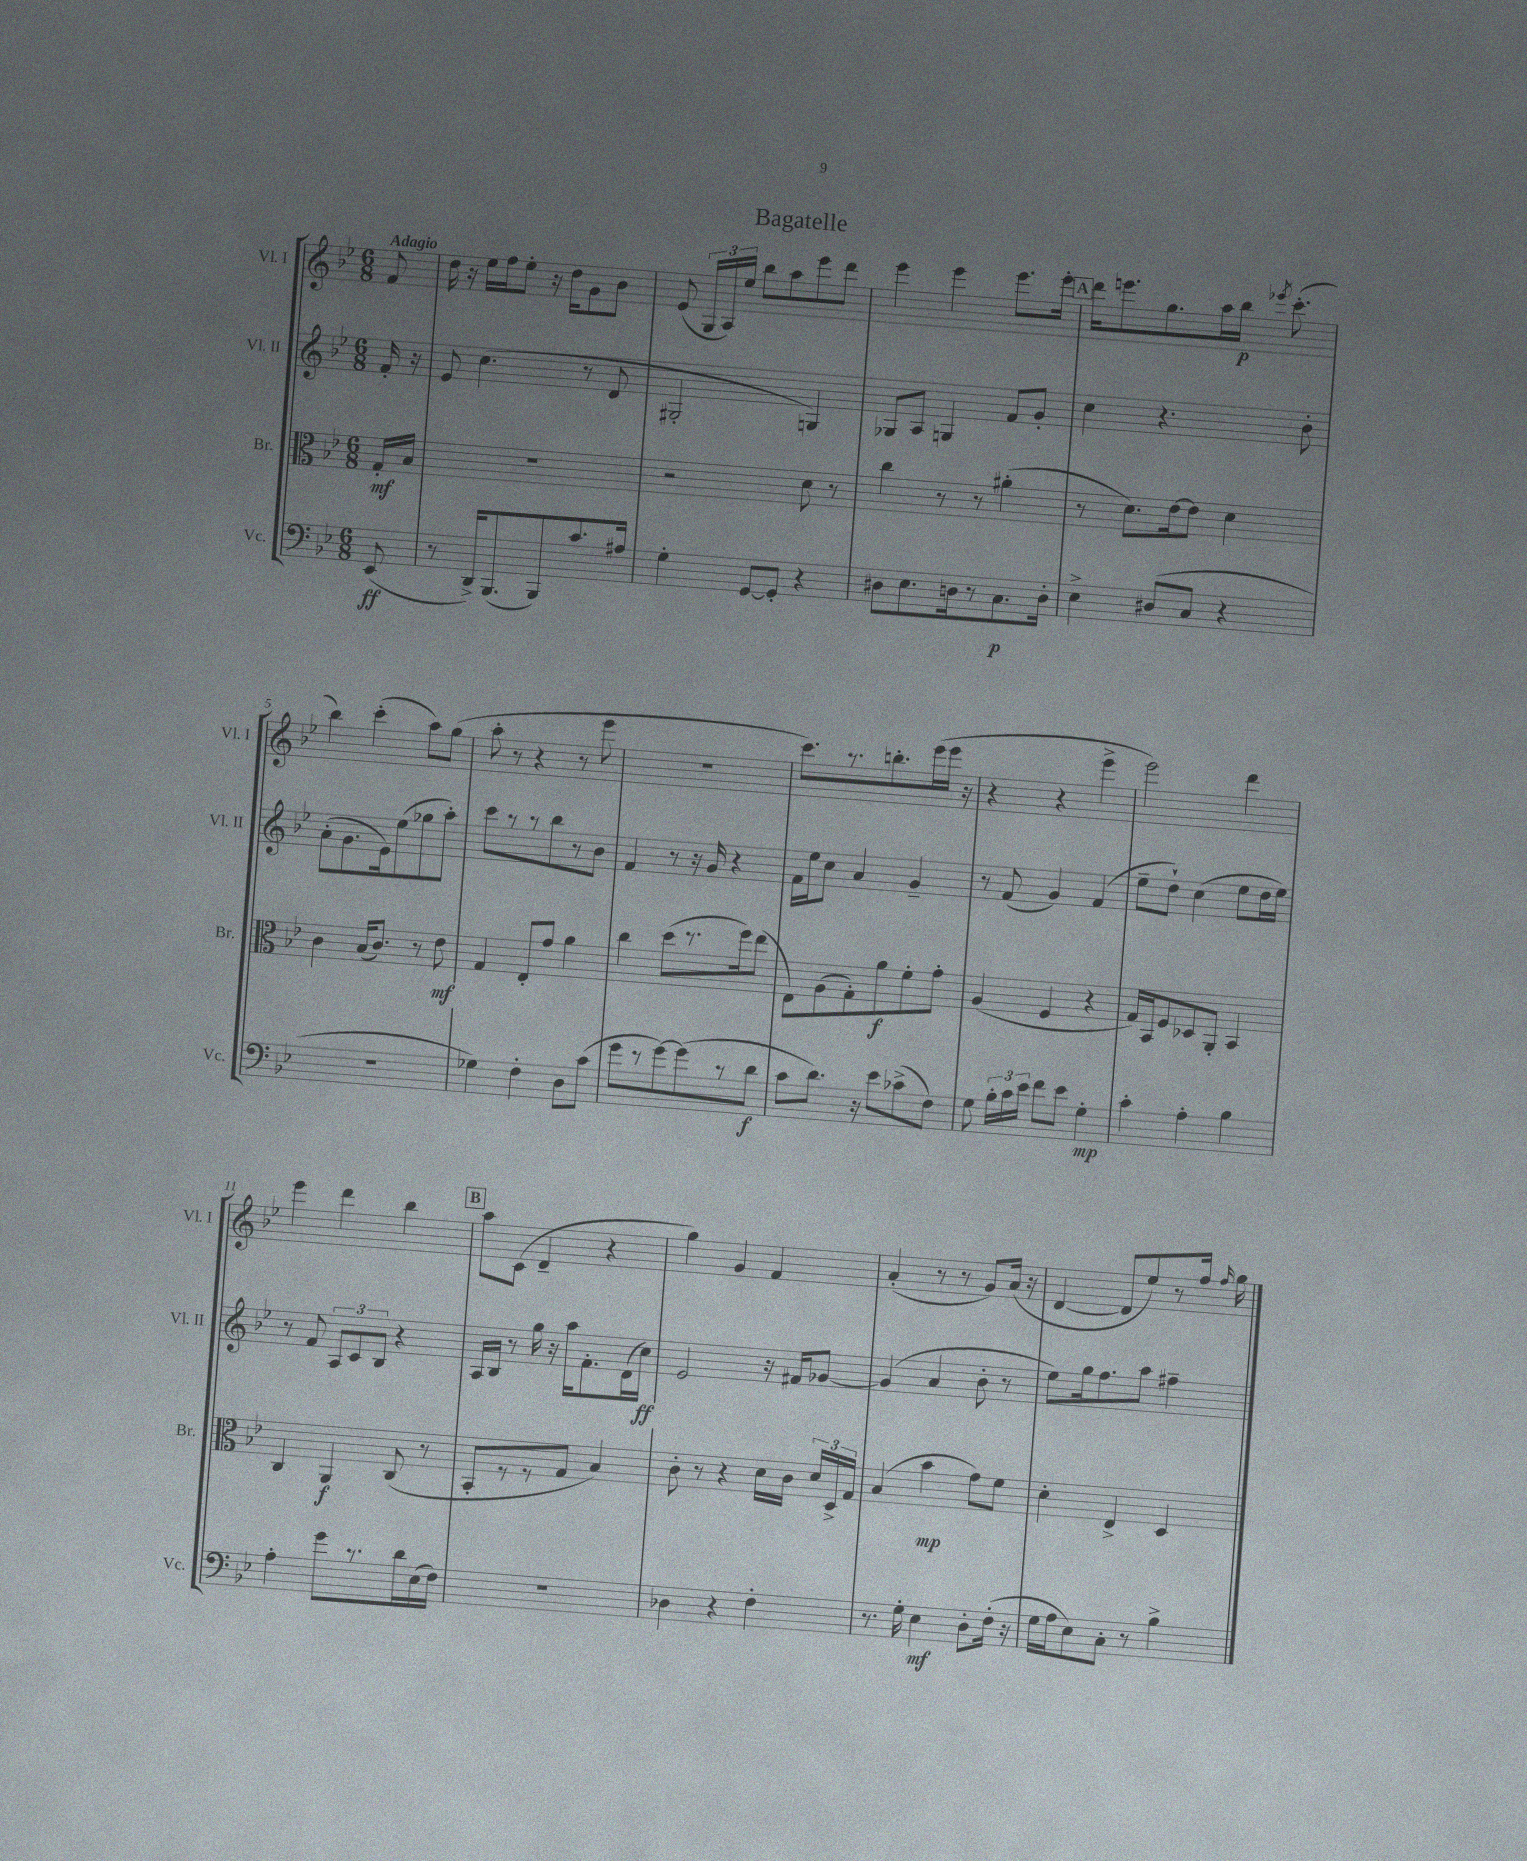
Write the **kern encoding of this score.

**kern	**kern	**kern	**kern
*staff4	*staff3	*staff2	*staff1
*clefF4	*clefC3	*clefG2	*clefG2
*k[b-e-]	*k[b-e-]	*k[b-e-]	*k[b-e-]
*M6/8	*M6/8	*M6/8	*M6/8
(8EE-	16G'	16f'	8f
.	16B-	16r	.
=	=	=	=
8r	2.r	8e-	16dd
.	.	.	16r
16DD^)	.	(4.cc	16ee-
(8.BBB-	.	.	16ff
.	.	.	8ee-'
8BBB-)	.	.	16r
.	.	.	16dd
8.c	.	8r	8g
.	.	8d	8b-
16A#	.	.	.
=	=	=	=
4G'	2r	2G#'	(8e-
.	.	.	24G
.	.	.	24A)
.	.	.	24ee-
[8GG	.	.	8bb-
8GG']	.	.	8aa
4r	8d	4G)	8eee-
.	8r	.	8ddd
=	=	=	=
8D#	4cc	8G-	4eee-
8.E-	.	8A	.
.	8r	4G	4eee-
16D	.	.	.
8r	8r	.	.
8.C	(4a#'	8f	8.eee-
.	.	8g'	.
16D'	.	.	16eee-'
=	=	=	=
4E-^	8r	4cc	16ddd
.	.	.	8.eee
.	8.d)	.	.
(8D#	.	4.r	8.gg
.	[16e-	.	.
8C	8e-]	.	.
.	.	.	16aa
4r	4d	.	16bb-
.	.	.	8qeee-
.	.	.	(8.ccc'
.	.	8b-'	.
=	=	=	=
2.r	4c	(8a'	4bb-)
.	.	8.g	.
.	(16B-	.	(4ccc'
.	8.c)	16e-)	.
.	.	(8ee-	.
.	8r	8gg-	8aa)
.	8e-	8aa')	(8gg
=	=	=	=
4G-)	4G	8ccc	8aa'
.	.	8r	8r
4F'	8E-'	8r	4r
.	8g	8bb-	.
8D	4a	8r	8r
(8c	.	8b-	8eee-
=	=	=	=
8g	4cc	4f	2.r
8r	.	.	.
[8g)	(8dd	8r	.
(8g]	8.r	16r	.
.	.	16g	.
8r	.	4r	.
.	16ff)	.	.
8d	(8ee-	.	.
=	=	=	=
8c	8E-)	16f	8.ccc)
.	.	16ee-	.
8.d)	(8A	8cc	.
.	.	.	8.r
.	8G')	4a	.
16r	.	.	.
8e-	8a	.	8.bb'
(8c-^	8f'	4g~	.
.	.	.	(16eee-
8F)	8g'	.	16eee-
.	.	.	16r
=	=	=	=
8G	(4A	8r	4r
24B-'	.	(8f	.
24c	.	.	.
24e-	.	.	.
8f	4F	4g)	4r
8e-	.	.	.
4G'	4r	(4f	4eee-^
=	=	=	=
4c'	16G)	8ee-~	2eee-)
.	16BB-	.	.
.	8F	8dd`)	.
4A'	8D-	(4cc	.
.	8AA'	.	.
4B-	4BB-	8ee-	4ddd
.	.	16dd	.
.	.	16ee-)	.
=	=	=	=
4A'	4C	8r	4eee-
.	.	8f	.
8g	4AA	12A	4ddd
.	.	12c	.
8.r	.	.	.
.	.	12B-	.
.	(8C	4r	4bb-
16d	.	.	.
(16E-	8r	.	.
16F)	.	.	.
=	=	=	=
2.r	8BB-'	16A	8aa
.	.	16B-	.
.	8r	8r	(8c
.	8r	16gg	4d~
.	.	16r	.
.	8G	16aa	.
.	.	8.f'	.
.	4B-)	.	4r
.	.	(16d	.
.	.	16cc)	.
=	=	=	=
4D-	8c'	2e-	4gg)
.	8r	.	.
4r	4r	.	4g
4F'	16d	16r	4f
.	16c	16f#	.
.	24d	[8g-	.
.	24D^	.	.
.	24G	.	.
=	=	=	=
8.r	(4B-	(4g-]	(4a'
16G'	.	.	.
4E-	4b-	4a	8r
.	.	.	8r
8D'	8g)	8b-'	8g)
(16F'	8f	8r	(16a
16r	.	.	16r
=	=	=	=
16G	4d'	8ee-)	[4d
16A	.	.	.
8E-)	.	16gg	.
.	.	8.ff	.
8C'	4E-^	.	8d]
8r	.	8aa	8ee-)
4B-^	4D	4ff#~	8r
.	.	.	16ff
.	.	.	16qqff
.	.	.	16gg
==	==	==	==
*-	*-	*-	*-
